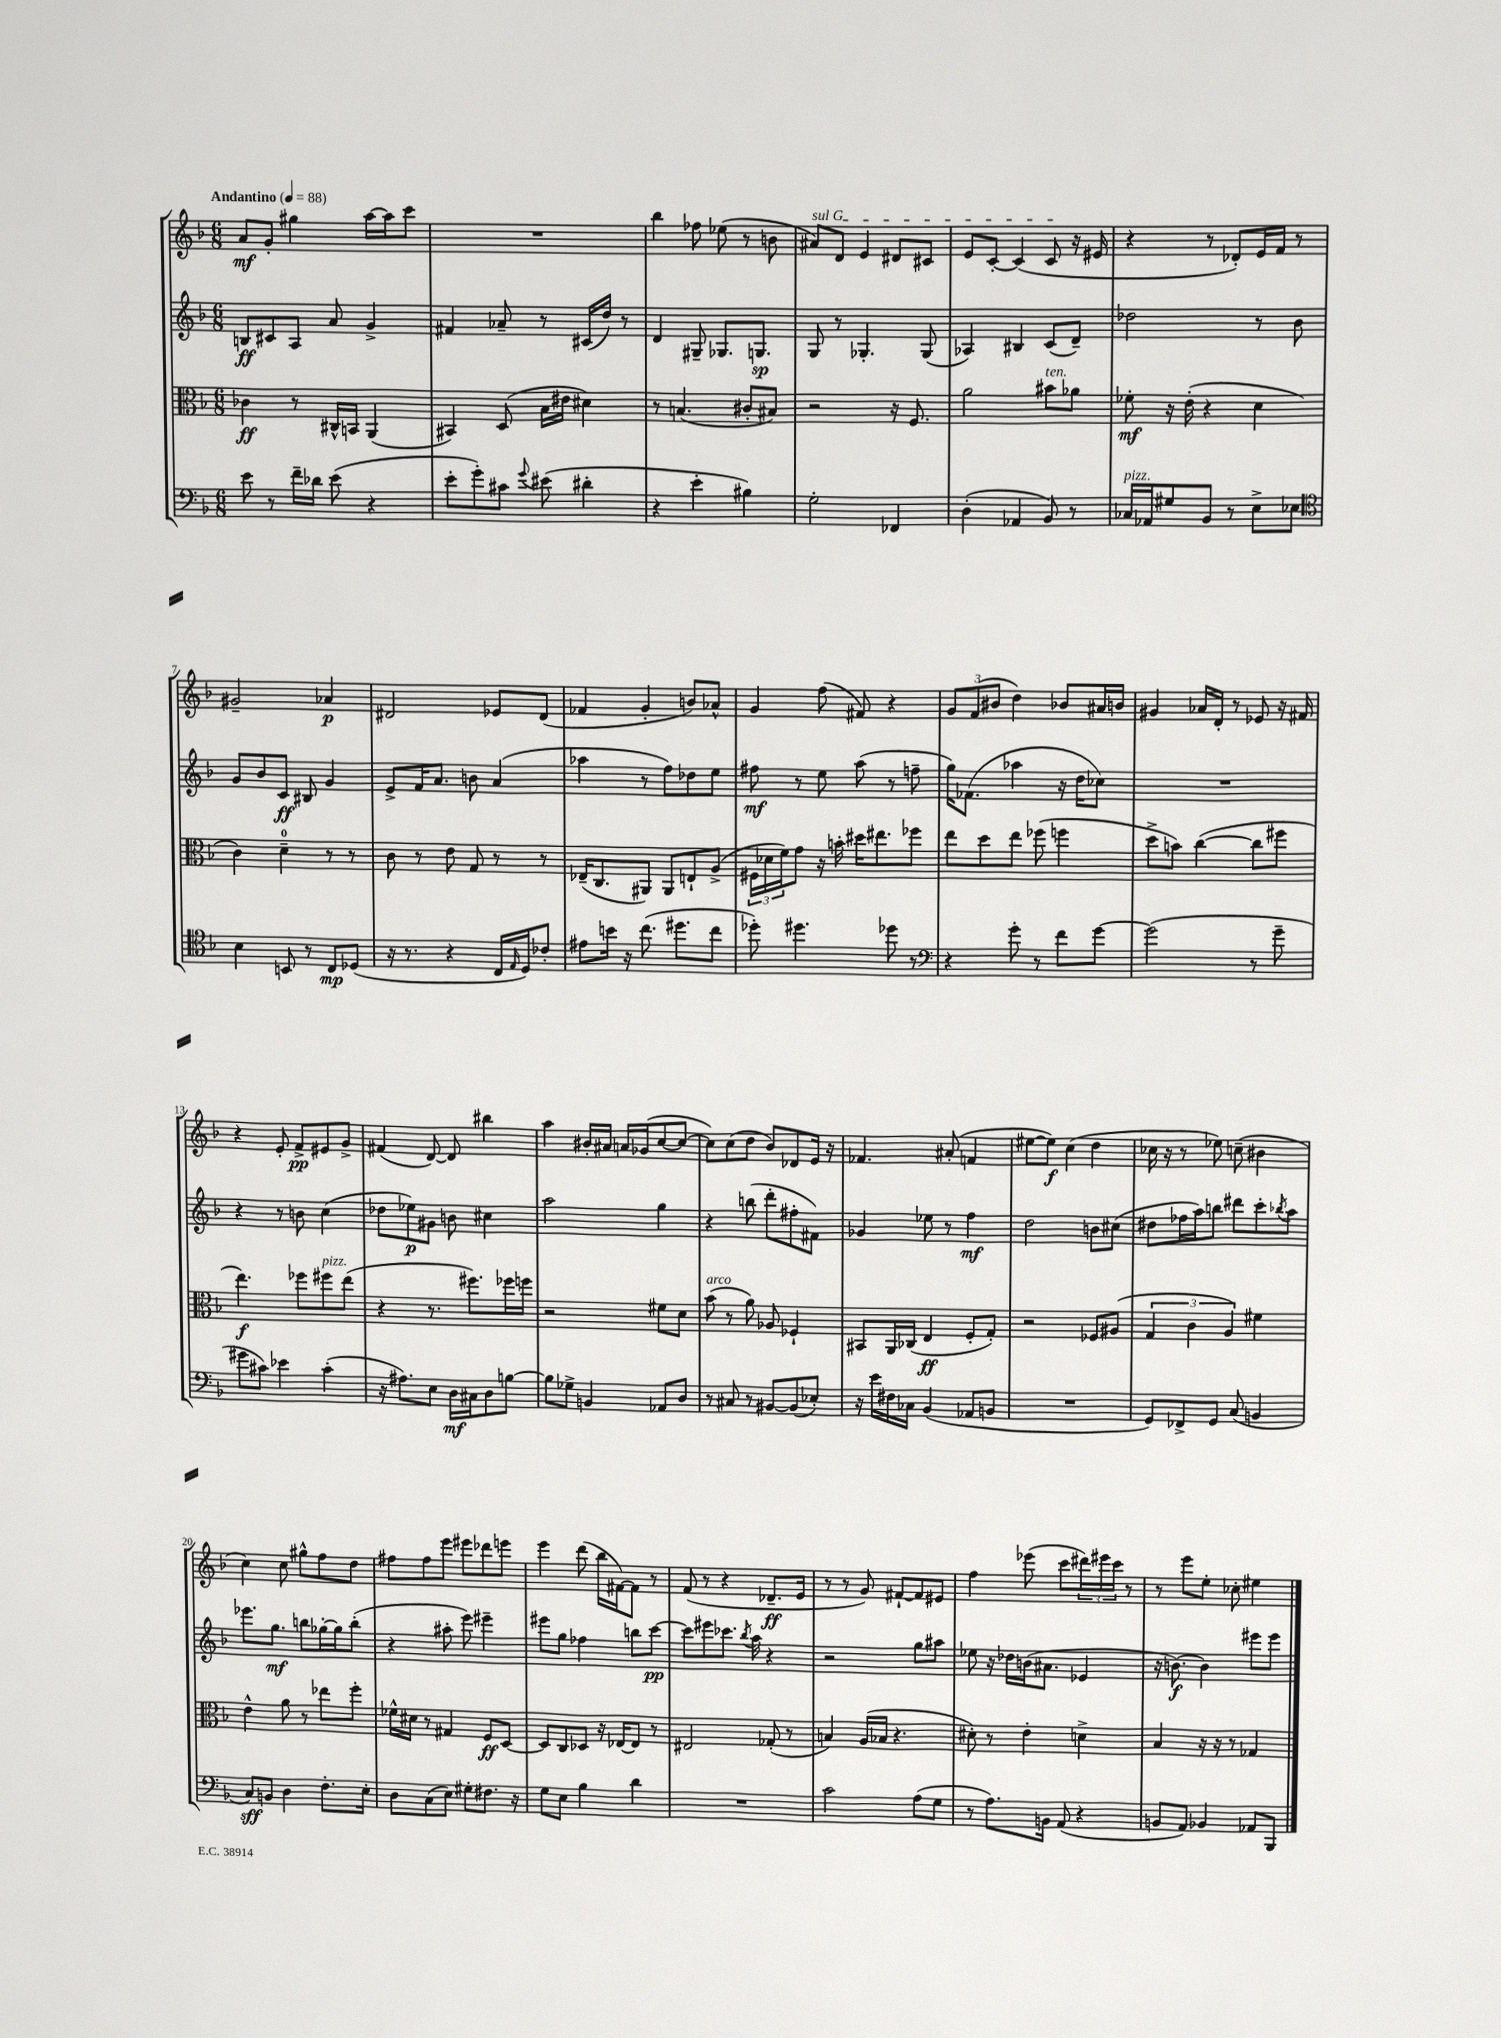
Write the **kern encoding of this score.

**kern	**kern	**kern	**kern
*staff4	*staff3	*staff2	*staff1
*clefF4	*clefC3	*clefG2	*clefG2
*k[b-]	*k[b-]	*k[b-]	*k[b-]
*M6/8	*M6/8	*M6/8	*M6/8
*MM88	*MM88	*MM88	*MM88
8e	4c-	8B	8a
8r	.	8c#	8g'
16f~	8r	8A	4gg#
16d-	.	.	.
(8e	16C#^^	8a	.
.	16BB	.	.
4r	(4AA	4g^	[16aa
.	.	.	16aa]
.	.	.	8ccc
=	=	=	=
8e'	4BB#)	4f#	2.r
8g')	.	.	.
8c#	(8D	8a-~	.
8qqg	.	.	.
(8e#	16B-	8r	.
.	16e#	.	.
4d#'	4d#)	(16c#	.
.	.	16dd)	.
.	.	8r	.
=	=	=	=
4r	8r	4d	4bb-
.	(4.B	.	.
4e'	.	8G#~	8ff-
.	.	8.G-	(8ee-
4B#)	8c#'	.	8r
.	.	8.G	.
.	8B#)	.	8b
=	=	=	=
2G'	2r	8G	8a#)
.	.	8r	8d
.	.	4.G-'	4e
4FF-	16r	.	8d#
.	8.F	.	.
.	.	(8G-	8c#
=	=	=	=
(4D'	2a	4A-)	8e
.	.	.	[8c'
4AA-	.	4B#	(4c]
8BB-)	8b#	(8c	8c
8r	8a-	8d~)	16r
.	.	.	16e#
=	=	=	=
16C-	8f-'	2dd-	4r
16AA-	.	.	.
8G#	16r	.	.
.	(16e'	.	.
8BB-	4r	.	8r
8r	.	.	8d-')
8E^	4d	8r	16e
.	.	.	16f
8E-	.	8b-	8r
=	=	=	=
*clefC4	*	*	*
4B-	4c)	8g	2g#~
.	.	8b-	.
8BB	4d~	8c	.
8r	.	8B#	.
8C	8r	4g	4a-
(8D-	8r	.	.
=	=	=	=
16r	8c	8e^	2d#
8.r	.	.	.
.	8r	16f	.
.	.	8.a	.
4r	8e	.	.
.	8G	8b	.
16C	8r	(4a	8e-
16qqE	.	.	.
16D)	.	.	.
8c-'	8r	.	(8d#
=	=	=	=
8e#	(16E-~	4aa-	4f-
.	8.C	.	.
16b	.	.	.
16r	.	.	.
(8.cc	8AA#)	8r	4g'
.	8AA#	8ff)	.
8.dd#	.	.	.
.	8E`	8dd-	8b)
8cc	(8A^	8ee	8a-^^
=	=	=	=
8dd-')	24F#	8ff#	4g
.	24d-	.	.
.	24f)	.	.
4.dd#	8g	8r	.
.	16r	8ee	(8ff
.	16b'	.	.
.	16dd#	(8aa	8f#)
.	8.ee#	.	.
8dd-	.	8r	4r
8r	8ff-	8ff~	.
=	=	=	=
*clefF4	*	*	*
4r	8ee	16gg)	12g
.	.	(8.f-	.
.	.	.	(12f
.	8dd	.	.
.	.	.	12b#
8g'	8ee	4aa-	4dd)
8r	(8ff-	.	.
8f	4ff	16r	8b-
.	.	16dd	.
[8g	.	8cc-)	16a#
.	.	.	16b
=	=	=	=
(2g]	8dd^	2.r	4g#
.	8b)	.	.
.	([4cc	.	16a-
.	.	.	16d'
.	.	.	8r
8r	8cc]	.	8e-
8g~	8ff#	.	16r
.	.	.	16f#
=	=	=	=
8g#	4.ee)	4r	4r
8c#)	.	.	.
4e-	.	8r	8e'
.	8ff-	8b	8f^
(4c#'	8ff#	(4cc	8e#
.	(8ee	.	8g^
=	=	=	=
16r	4r	8dd-	(4f#
8.A#)	.	.	.
.	.	8ee-)	.
8E	8.r	8g#	[8d)
16D	.	8b	8d]
16C#	8.ff#)	.	.
8D	.	4cc#	4bb#
[8B	16ff-	.	.
.	16ff	.	.
=	=	=	=
8B]	2r	2aa	4aa
8G-^	.	.	.
4BB	.	.	16b#'
.	.	.	16a#
.	.	.	16a
.	.	.	(16g-
8AA-	8f#	4gg	[8cc
8D	8d	.	8cc_
=	=	=	=
8r	(8b-	4r	8cc])
8C#	8r	.	(8cc
8r	8a)	(8bb	8dd
[8BB#	8A-	8ddd'	8b-)
(8BB#]	4F-`	8ff#'	8d-
8E-')	.	8f#)	16e
.	.	.	16r
=	=	=	=
16r	8BB#	4g-	4.f-
16e	.	.	.
16F#	16AA	.	.
16C-	(16C-	.	.
(4BB-	4E	8ee-	.
.	.	8r	(8a#'
8AA-	8F'	4ff	4f
8BB	8G')	.	.
=	=	=	=
2.r	2r	2dd	[8ee#
.	.	.	8ee#])
.	.	.	(4cc
.	8F-	8b	4dd
.	(8A#	(8cc#	.
=	=	=	=
8GG)	6G	8dd#	16cc-
.	.	.	16r
8FF-^	.	16ff-	8r
.	6c	.	.
.	.	16aa)	.
8GG	.	8bb	8ee-)
.	6A)	.	.
(8C	.	8ddd#	(8cc~
4BB	4f#	8ccc'	4b#
.	.	8qbb-	.
.	.	8aa	.
=	=	=	=
8C)	4e^^	8.eee-	4cc)
8BB	.	.	.
.	.	8.gg	.
4D	8a	.	8cc
.	8r	8bb	8gg#^^
8.F'	8ee-	[16gg-'	8ff
.	.	16gg-]	.
.	8ff'	(8bb'	8dd
16E'	.	.	.
=	=	=	=
8D	16f-^^	4r	8ff#
.	16d#	.	.
(8C	8r	.	8ff#
8E)	4G#	8aa#'	8eee
8G#'	.	8eee)	8eee#
8.F#	8F	4eee#~	8ddd-
.	[8D	.	8eee
16r	.	.	.
=	=	=	=
8G	8D]	8eee#	4eee
8E	8C	8gg	.
4B-	8D-	4ff-	(8ddd
.	16r	.	16bb-
.	[16E-	.	[16f#)
4d	8E-]	8bb	8f#]
.	8r	[8ccc	8r
=	=	=	=
2.r	2E#	8ccc]	(8f
.	.	8eee#	8r
.	.	8.ccc-	4r
.	.	8qbb-	.
.	.	16aa	.
.	(8G-'	4r	8.d-~
.	8r	.	.
.	.	.	16e
=	=	=	=
2c	4B)	2r	8r
.	.	.	8r
.	(16A	.	8g)
.	16B-	.	.
.	4.r	.	[8f#`
(8A	.	8gg	8f#]
8G	.	8aa#	8e#
=	=	=	=
8r	8d#')	8ee-	4ff
8.A)	8r	16r	.
.	.	16dd-	.
.	4e'	(16b	(8eee-
16BB	.	8.a#	.
(8AA	.	.	8ccc
4r	4d^	4e-	24ddd#)
.	.	.	24eee#
.	.	.	24ccc
.	.	.	8r
=	=	=	=
8BB	4B-	16r	8r
.	.	[8.b)	.
8AA)	.	.	8eee
4BB-	16r	4b]	8ee'
.	16r	.	.
.	8r	.	8cc-'
8AA-	4G-	8eee#	4ee#
8BBB-	.	8eee#	.
==	==	==	==
*-	*-	*-	*-
